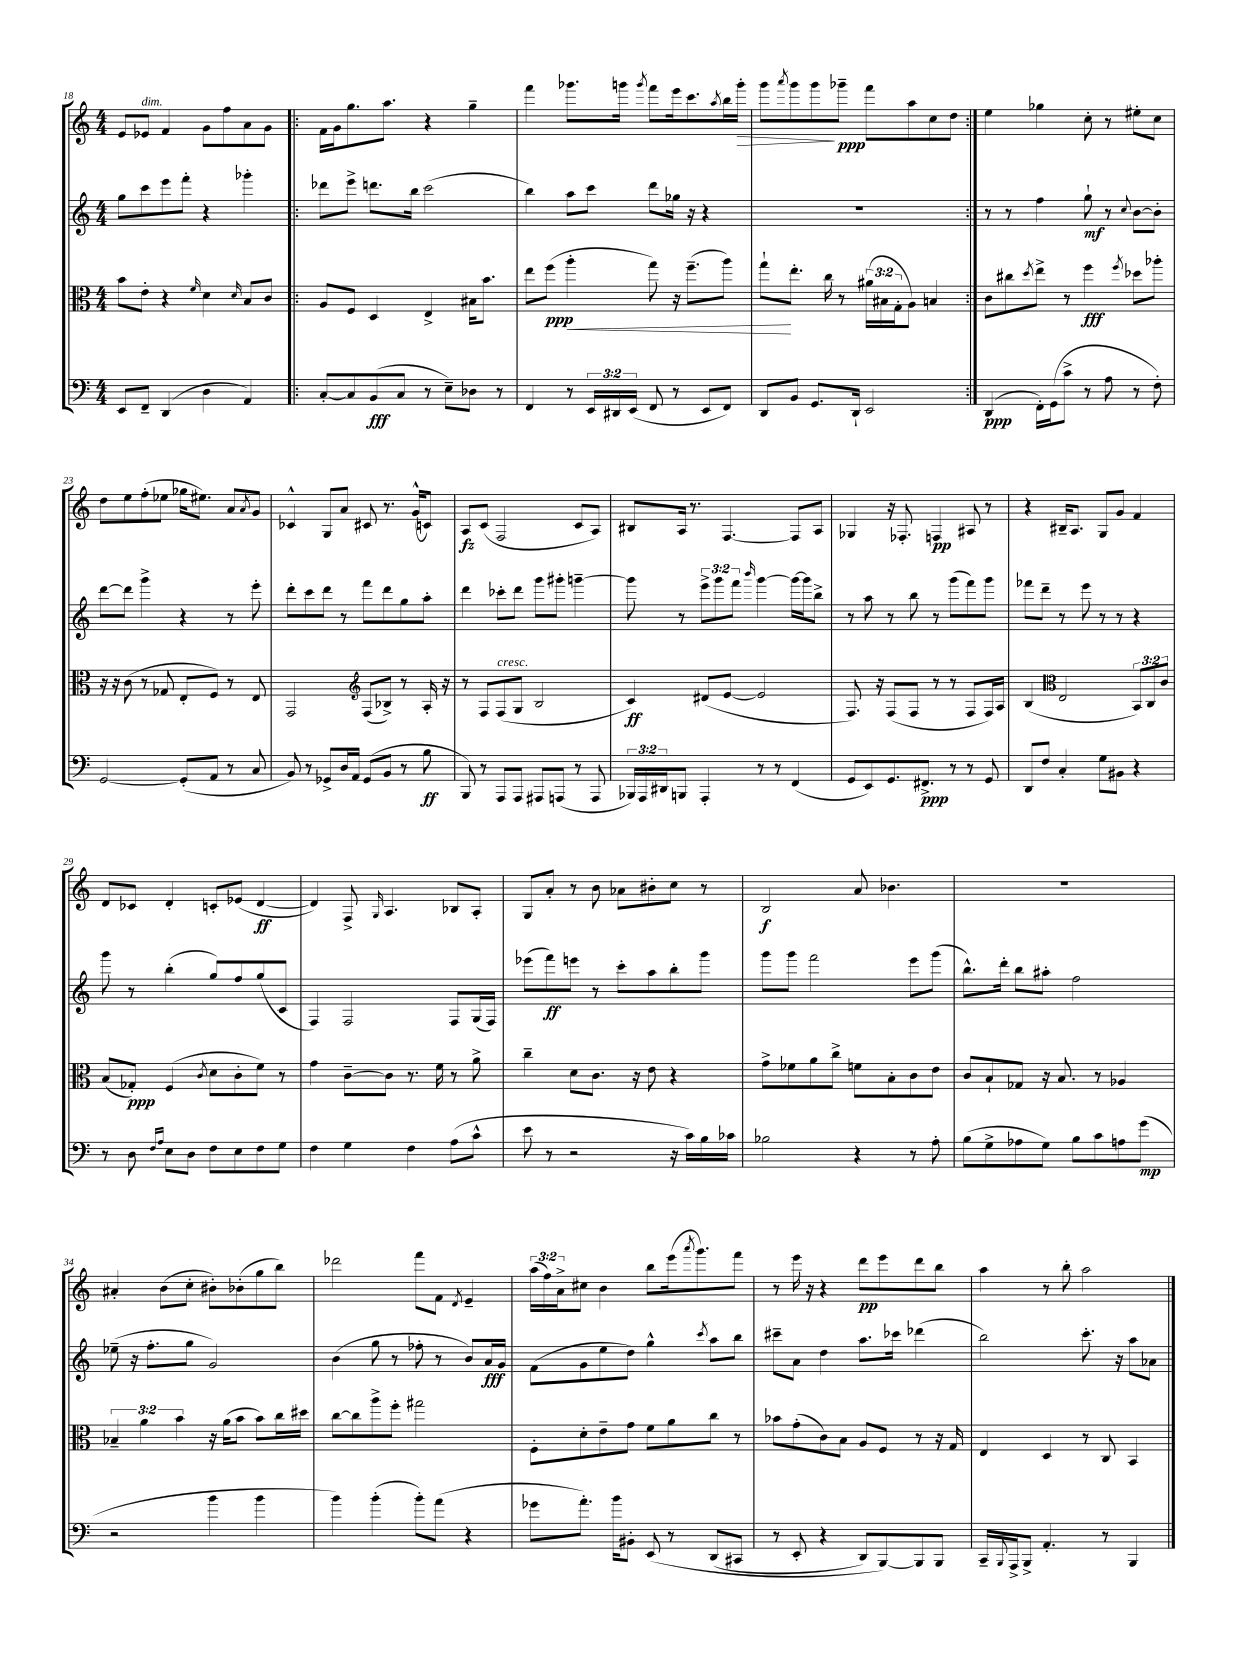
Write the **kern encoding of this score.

**kern	**dynam	**kern	**dynam	**kern	**dynam	**kern	**dynam
*part4	*part4	*part3	*part3	*part2	*part2	*part1	*part1
*staff4	*staff4	*staff3	*staff3	*staff2	*staff2	*staff1	*staff1
*clefF4	*	*clefC3	*	*clefG2	*	*clefG2	*
*k[]	*	*k[]	*	*k[]	*	*k[]	*
*M4/4	*	*M4/4	*	*M4/4	*	*M4/4	*
=18	=18	=18	=18	=18	=18	=18	=18
8EE/L	.	8b\L	.	8gg\L	.	8e/L	.
!	!	!	!	!	!	!LO:TX:a:i:t=dim.	!
8FF~/J	.	8e'\J	.	8ccc\	.	8e-X/J	.
(4DD/	.	4r	.	8eee\	.	4f/	.
.	.	.	.	8fff'\J	.	.	.
.	.	16qqf/	.	.	.	.	.
4D\	.	4d\	.	4r	.	8g\L	.
.	.	.	.	.	.	8ff\	.
.	.	16qqd/	.	.	.	.	.
4AA/)	.	8B/L	.	4ggg-X'\	.	8a\	.
.	.	8c/J	.	.	.	8g\J	.
=19!|:	=19!|:	=19!|:	=19!|:	=19!|:	=19!|:	=19!|:	=19!|:
[8C'/L	.	8A/L	.	8ddd-X\L	.	16f\LL	.
.	.	.	.	.	.	16g\J	.
8C/]	.	8F/J	.	8eee^\J	.	8.gg\	.
(8BB/	fff	4D/	.	8.dddn\L	.	.	.
.	.	.	.	.	.	8.aa\J	.
8C/J	.	.	.	.	.	.	.
.	.	.	.	16bb\Jk	.	.	.
8r	.	4E^/	.	(2ccc\	.	4r	.
8E~\L)	.	.	.	.	.	.	.
8D-X\J	.	16B#X\KL	.	.	.	4gg~\	.
.	.	8.b\J	.	.	.	.	.
8r	.	.	.	.	.	.	.
=20	=20	=20	=20	=20	=20	=20	=20
4FF/	.	8ee\L	.	4bb\)	.	4fff\	.
.	.	(8ff\J	ppp	.	.	.	.
!	!	!	!LO:HP:b	!	!	!	!
8r	.	4aa'\	<	8aa\L	.	8.ggg-X\L	.
24EE/LL	.	.	.	8ccc\J	.	.	.
24DD#X/	.	.	.	.	.	.	.
.	.	.	.	.	.	16gggn\Jk	.
(24EE/JJ	.	.	.	.	.	.	.
.	.	.	.	.	.	8qggg/	.
8FF/	.	8gg\)	.	8ddd\L	.	8fff\L	.
8r	.	16r	.	16gg-X\Jk	.	16eee\k	.
.	.	(8.ff~\L	.	16r	.	8.ccc\	.
8EE/L	.	.	.	4r	.	.	.
.	.	.	.	.	.	8qaa/	.
8FF/J)	.	8aa\J)	.	.	.	16bb\L	.
!	!	!	!	!	!	!	!LO:HP:b
.	.	.	.	.	.	16ggg'\JJ	>
=21	=21	=21	=21	=21	=21	=21	=21
8DD/L	.	8gg`\L	.	1r	.	8ggg\L	.
.	.	.	.	.	.	8qaaa/	.
8BB/J	.	8.ee'\J	[	.	.	8ggg\	.
8.GG/L	.	.	.	.	.	8ggg\	.
.	.	16cc\	.	.	.	.	.
.	.	8r	.	.	.	8ggg-X~\J	] ppp
16DD`/Jk	.	.	.	.	.	.	.
2EE/	.	(24a#X\LL	.	.	.	8fff\L	.
.	.	24B#X\	.	.	.	.	.
.	.	24G'\J	.	.	.	.	.
.	.	8A\J)	.	.	.	8aa\	.
.	.	4Bn/	.	.	.	8cc\	.
.	.	.	.	.	.	8dd\J	.
=22:|!	=22:|!	=22:|!	=22:|!	=22:|!	=22:|!	=22:|!	=22:|!
(4DD/	ppp	8c\L	.	8r	.	4ee\	.
.	.	8cc#X\	.	8r	.	.	.
.	.	8qdd/	.	.	.	.	.
16FF'\LL)	.	8ee^\J	.	4ff\	.	4gg-X\	.
(16GG\J	.	.	.	.	.	.	.
8c^\J	.	8r	.	.	.	.	.
8r	.	4ff\	fff	8gg`\	mf	8cc'\	.
8A\	.	.	.	8r	.	8r	.
.	.	8qff/	.	8qqcc/	.	.	.
8r	.	8dd-X\L	.	[8b\L	.	8ee#X'\L	.
8F'\)	.	8aa-X'\J	.	8b'\J]	.	8cc\J	.
!!LO:LB:g=z
=23	=23	=23	=23	=23	=23	=23	=23
[2GG/	.	16r	.	[8ddd\L	.	8dd\L	.
.	.	16r	.	.	.	.	.
.	.	(8c\	.	8ddd\J]	.	8ee\	.
.	.	8r	.	4ggg^\	.	(8ff'\	.
.	.	8G-X/	.	.	.	8ee-X\J	.
(8GG'/L]	.	8E'/L	.	4r	.	16gg-X\KL	.
.	.	.	.	.	.	8.ee#X\J)	.
8AA/J	.	8F/J)	.	.	.	.	.
8r	.	8r	.	8r	.	8a/L	.
.	.	.	.	.	.	8qa/	.
8C/	.	8E/	.	8eee'\	.	8g/J	.
=24	=24	=24	=24	=24	=24	=24	=24
8BB/)	.	2GG/	.	8ddd'\L	.	4c-X^^/	.
8r	.	.	.	8ccc\	.	.	.
8GG-X^/L	.	.	.	8ddd\J	.	8G/L	.
16D/L	.	.	.	8r	.	8a/J	.
16AA/JJ	.	.	.	.	.	.	.
*	*	*clefG2	*	*	*	*	*
(8GG-/L	.	(8F/L	.	8fff\L	.	8c#X/	.
8BB/J	.	8B-X^/J)	.	8ddd\	.	8.r	.
8r	.	8r	.	8gg\	.	.	.
.	.	.	.	.	.	(16g^^/KL	.
8B\	ff	16A'/	.	8aa'\J	.	8cn/J)	.
.	.	16r	.	.	.	.	.
=25	=25	=25	=25	=25	=25	=25	=25
8BBB/)	.	8r	.	4ddd\	.	8A/L	fz
8r	.	8F/L	.	.	.	(8c/J	.
!	!	!LO:TX:a:i:t=cresc.	!	!	!	!	!
8AAA/L	.	(8F/	.	8ccc-X'\L	.	2F/	.
8AAA/J	.	8G/J	.	8ddd\J	.	.	.
8AAA#X/L	.	2B/	.	8ggg\L	.	.	.
(8AAAn/J	.	.	.	8ggg#X'\J	.	.	.
8r	.	.	.	[4gggn~\	.	8c/L	.
8AAA/	.	.	.	.	.	8A/J)	.
=26	=26	=26	=26	=26	=26	=26	=26
24BBB-X/LL)	.	4c/)	ff	8ggg\]	.	8B#X/L	.
24AAA/	.	.	.	.	.	.	.
24DD#X/J	.	.	.	.	.	.	.
8BBBn/J	.	.	.	8r	.	16A/Jk	.
.	.	.	.	.	.	8.r	.
4AAA'/	.	(8d#X/L	.	12eee^\L	.	.	.
.	.	.	.	12ggg\	.	.	.
.	.	[8e/J	.	.	.	[4.F/	.
.	.	.	.	12fff\J	.	.	.
.	.	.	.	16qqbbb/	.	.	.
8r	.	2e/]	.	[4ggg\	.	.	.
8r	.	.	.	.	.	.	.
(4FF/	.	.	.	16ggg\LL_	.	8F/L]	.
.	.	.	.	16ggg\J]	.	.	.
.	.	.	.	8bb^\J	.	8A/J	.
=27	=27	=27	=27	=27	=27	=27	=27
8GG/L	.	8.F/)	.	8r	.	4G-X/	.
8EE/)	.	.	.	8aa\	.	.	.
.	.	16r	.	.	.	.	.
8.GG/	.	(8F/L	.	8r	.	16r	.
.	.	.	.	.	.	8.F-X'/	.
.	.	8F/J	.	8bb\	.	.	.
8.FF#X^/J	ppp	.	.	.	.	.	.
.	.	8r	.	8r	.	4Fn/	pp
8r	.	8r	.	(8ggg\L	.	.	.
8r	.	8F/L	.	8fff\)	.	8A#X/	.
8GG/	.	16F/L)	.	8ggg\J	.	8r	.
.	.	16A/JJ	.	.	.	.	.
=28	=28	=28	=28	=28	=28	=28	=28
8DD/L	.	(4B/	.	8fff-X\L	.	4r	.
8F/J	.	.	.	8ddd~\J	.	.	.
*	*	*clefC3	*	*	*	*	*
4C'/	.	2E/	.	8r	.	16B#X~/KL	.
.	.	.	.	.	.	8.A/J	.
.	.	.	.	8eee\	.	.	.
8G\L	.	.	.	8r	.	8G/L	.
8BB#X\J	.	.	.	8r	.	8g/J	.
4r	.	12BB/L)	.	4r	.	4f/	.
.	.	12C/	.	.	.	.	.
.	.	12c/J	.	.	.	.	.
!!LO:LB:g=z
=29	=29	=29	=29	=29	=29	=29	=29
8r	.	(8B/L	.	8ggg\	.	8d/L	.
8D\	.	8G-X'/J)	ppp	8r	.	8c-X/J	.
16qqF/LL	.	.	.	.	.	.	.
16qqA/JJ	.	.	.	.	.	.	.
8E\L	.	(4F/	.	(4bb'\	.	4d'/	.
8D\J	.	.	.	.	.	.	.
.	.	8qc/	.	.	.	.	.
8F\L	.	8d\L	.	8gg/L)	.	8cn'/L	.
8E\	.	8c'\	.	8ff/	.	(8e-X/J	.
8F\	.	8f\J)	.	(8gg/	.	[4d/	ff
8G\J	.	8r	.	8c/J	.	.	.
=30	=30	=30	=30	=30	=30	=30	=30
4F\	.	4g\	.	4F/)	.	4d/])	.
4G\	.	[8c~\L	.	2F/	.	8F^/	.
.	.	.	.	.	.	16qqG/	.
.	.	8c\J]	.	.	.	4.A/	.
4F\	.	8.r	.	.	.	.	.
.	.	16f\	.	.	.	.	.
(8A\L	.	8r	.	8F/L	.	8B-X/L	.
8c^^\J	.	8a^\	.	(16G/L	.	8A'/J	.
.	.	.	.	16F/JJ)	.	.	.
=31	=31	=31	=31	=31	=31	=31	=31
8e\	.	4cc~\	.	(8eee-X\L	.	8G/L	.
8r	.	.	.	8fff\)	ff	8a'/J	.
2r	.	8d\L	.	8eeen\J	.	8r	.
.	.	8.c\J	.	8r	.	8b\	.
.	.	.	.	8ccc'\L	.	8a-X\L	.
.	.	16r	.	.	.	.	.
.	.	8e\	.	8aa\	.	8b#X'\	.
16r	.	4r	.	8bb'\	.	8cc\J	.
16c\LL)	.	.	.	.	.	.	.
16B\	.	.	.	8ggg\J	.	8r	.
16c-X\JJ	.	.	.	.	.	.	.
=32	=32	=32	=32	=32	=32	=32	=32
2B-X\	.	8g^\L	.	8ggg\L	.	2B/	f
.	.	8f-X\	.	8ggg\J	.	.	.
.	.	8a\	.	2fff\	.	.	.
.	.	8cc^\J	.	.	.	.	.
4r	.	8fn\L	.	.	.	8a/	.
.	.	8B'\	.	.	.	4.b-X\	.
8r	.	8c\	.	8eee\L	.	.	.
8A'\	.	8e\J	.	(8ggg\J	.	.	.
=33	=33	=33	=33	=33	=33	=33	=33
(8B\L	.	8c/L	.	8.bb^^\L)	.	1r	.
8G^\	.	8B`/	.	.	.	.	.
.	.	.	.	16ddd'\Jk	.	.	.
8A-X\	.	8G-X/J	.	8bb\L	.	.	.
8G\J)	.	16r	.	8aa#X'\J	.	.	.
.	.	8.B/	.	.	.	.	.
8B\L	.	.	.	2ff\	.	.	.
8c\	.	8r	.	.	.	.	.
8An\	.	4A-X/	.	.	.	.	.
(8g\J	mp	.	.	.	.	.	.
!!LO:LB:g=z
=34	=34	=34	=34	=34	=34	=34	=34
2r	.	6B-X~/	.	(8ee-X~\	.	4a#X'/	.
.	.	.	.	16r	.	.	.
.	.	6a\	.	.	.	.	.
.	.	.	.	8.ff'\L	.	.	.
.	.	.	.	.	.	(8b\L	.
.	.	6b\	.	.	.	.	.
.	.	.	.	8gg\J	.	8cc'\J	.
4b\	.	16r	.	2g/)	.	8b#X'\L)	.
.	.	(16a\KL	.	.	.	.	.
.	.	8b\J	.	.	.	(8b-X'\	.
4b\	.	8b\L)	.	.	.	8gg\	.
.	.	16cc\L	.	.	.	8bb\J)	.
.	.	16dd#X\JJ	.	.	.	.	.
=35	=35	=35	=35	=35	=35	=35	=35
4b\)	.	[8cc\L	.	(4b\	.	2ddd-X\	.
.	.	8cc\]	.	.	.	.	.
(4b'\	.	8aa^\	.	8gg\	.	.	.
.	.	8ff'\J	.	8r	.	.	.
8b'\L)	.	2gg#X\	.	8ff-X'\	.	8fff\L	.
(8a\J	.	.	.	8r	.	8f\J	.
.	.	.	.	.	.	8qd/	.
4r	.	.	.	8b/L)	.	4e~/	.
.	.	.	.	16a/L	fff	.	.
.	.	.	.	16g/JJ	.	.	.
=36	=36	=36	=36	=36	=36	=36	=36
8g-X\L	.	8F'\L	.	(8f\L	.	(24aa\LL	.
.	.	.	.	.	.	24ff\)	.
.	.	.	.	.	.	24a^\J	.
8.a'\J)	.	8d'\	.	8g\	.	8cc#X\J	.
.	.	8e~\	.	8ee\	.	4b\	.
16b\KL	.	.	.	.	.	.	.
8BB#X'\J	.	8g\J	.	8dd\J)	.	.	.
(8EE/	.	8f\L	.	4gg^^\	.	8bb\L	.
8r	.	8a\	.	.	.	(16eee\k	.
.	.	.	.	.	.	8qaaa/	.
.	.	.	.	.	.	8.ggg\)	.
.	.	.	.	8qccc/	.	.	.
(8DD/L	.	8cc\J	.	8aa\L	.	.	.
8CC#X/J	.	8r	.	8bb\J	.	8fff\J	.
=37	=37	=37	=37	=37	=37	=37	=37
8r	.	8b-X\L	.	8ccc#X~\L	.	8r	.
8EE'/	.	(8g'\	.	8a\J	.	16eee\	.
.	.	.	.	.	.	16r	.
4r	.	8c\)	.	4dd\	.	4r	.
.	.	8B\J	.	.	.	.	.
8DD/L)	.	8A/L	.	8.aa\L	.	8ddd\L	pp
[8BBB/)	.	8F/J	.	.	.	8eee\	.
.	.	.	.	16ccc-X\Jk	.	.	.
8BBB/]	.	8r	.	(4ddd-X\	.	8ddd\	.
8BBB/J	.	16r	.	.	.	8bb\J	.
.	.	16G/	.	.	.	.	.
=38	=38	=38	=38	=38	=38	=38	=38
16CC~/LL	.	4E/	.	2bb\)	.	4aa\	.
8qqBBB/	.	.	.	.	.	.	.
16AAA^/J	.	.	.	.	.	.	.
8BBB^/J	.	.	.	.	.	.	.
4.AA'/	.	4D/	.	.	.	8r	.
.	.	.	.	.	.	8bb'\	.
.	.	8r	.	8.ccc'\	.	2aa\	.
8r	.	8C/	.	.	.	.	.
.	.	.	.	16r	.	.	.
4BBB/	.	4BB/	.	8aa\L	.	.	.
.	.	.	.	8a-X\J	.	.	.
==	==	==	==	==	==	==	==
*-	*-	*-	*-	*-	*-	*-	*-
